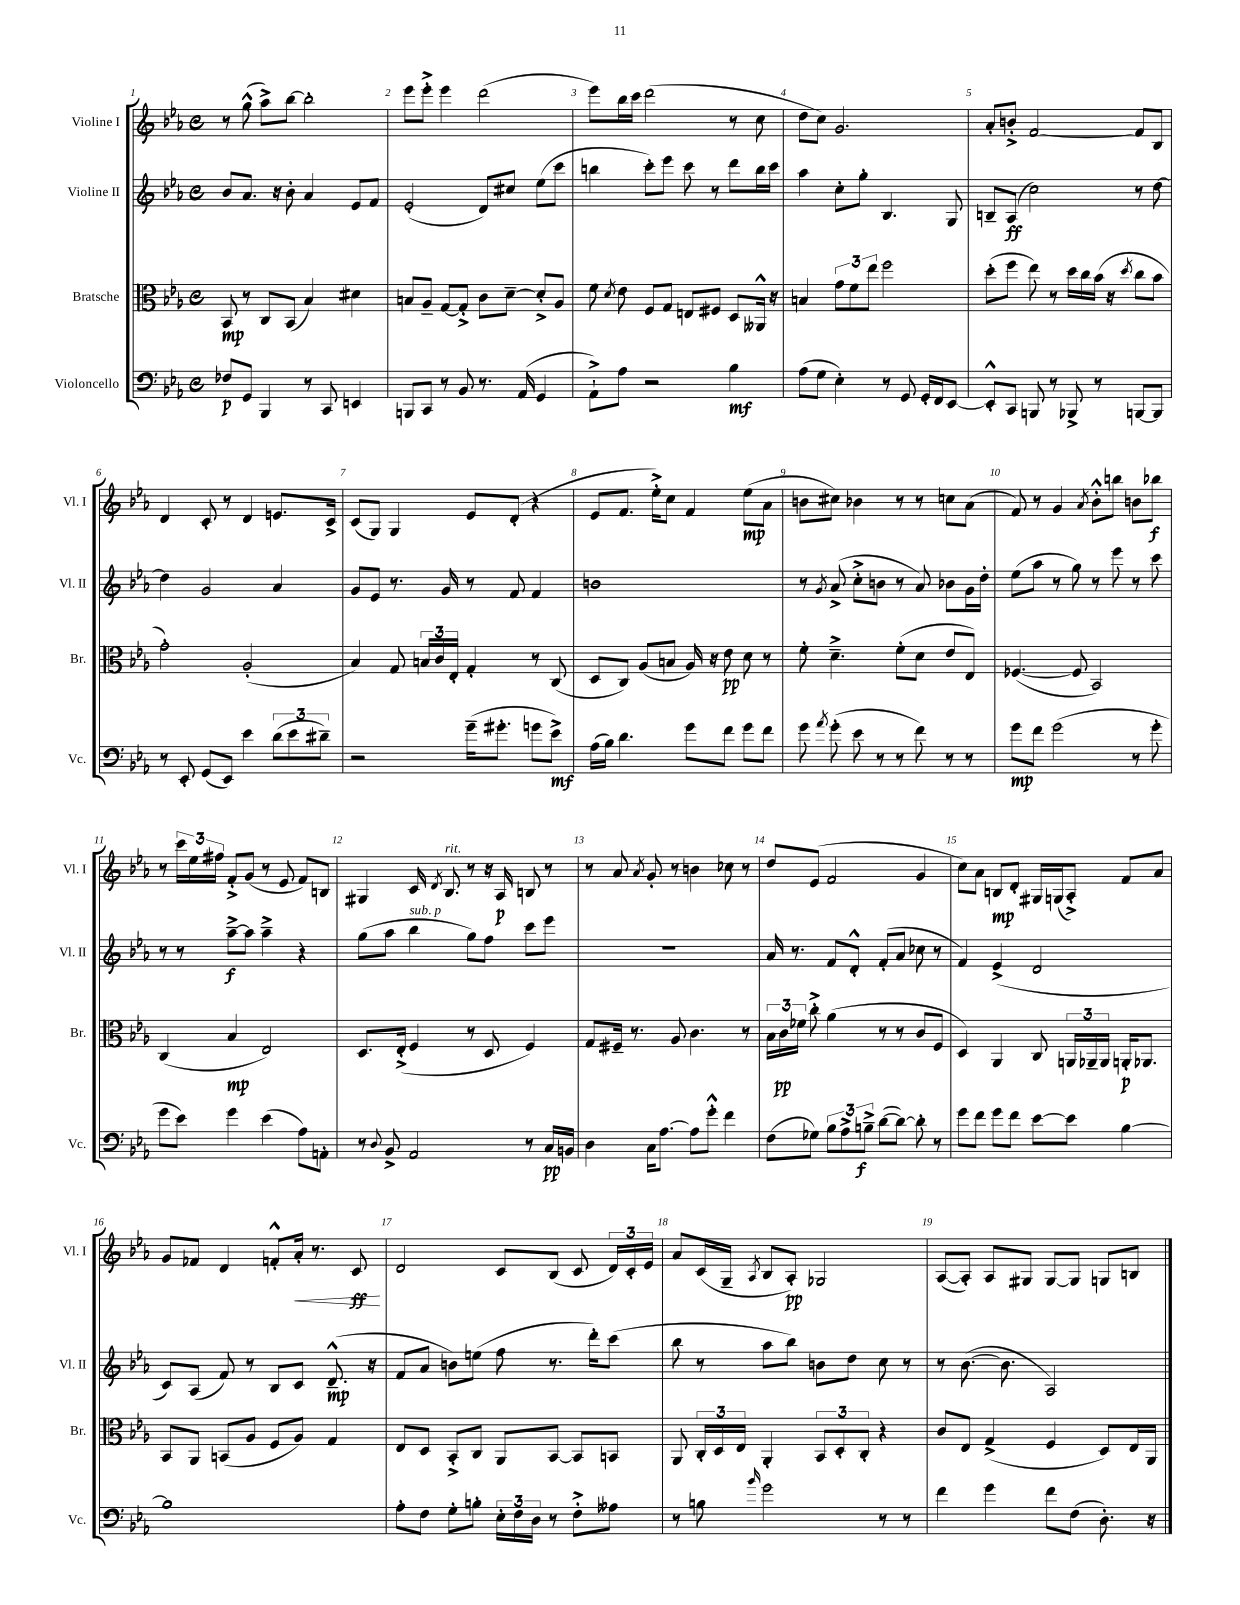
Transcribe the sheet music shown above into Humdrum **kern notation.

**kern	**kern	**kern	**kern
*staff4	*staff3	*staff2	*staff1
*clefF4	*clefC3	*clefG2	*clefG2
*k[b-e-a-]	*k[b-e-a-]	*k[b-e-a-]	*k[b-e-a-]
*M4/4	*M4/4	*M4/4	*M4/4
*met(c)	*met(c)	*met(c)	*met(c)
8F-	8BB-	8b-	8r
8GG	8r	8.a-	(8gg^^
4BBB-	8C	.	8aa-^)
.	.	16r	.
.	(8BB-	8b-'	[8bb-
8r	4B-)	4a-	2bb-']
8CC	.	.	.
4EE	4d#	8e-	.
.	.	8f	.
=	=	=	=
8BBB	8B	(2e-'	8eee-
8CC	8A-~	.	8eee-'^
8r	[8G	.	4eee-
8BB-	8G'^]	.	.
8.r	8c	8d)	(2ddd
.	[8d~	8cc#	.
(16AA-	.	.	.
4GG	8d'^]	(8ee-	.
.	8A-	8ccc	.
=	=	=	=
8AA-`^)	8f	4bb	8eee-)
.	8qd	.	.
8A-	8e-	.	16bb-
.	.	.	16ccc
2r	8F	8ccc')	(2ddd
.	8G	8eee-	.
.	8E	8ccc	.
.	8F#	8r	.
4B-	8D	8ddd	8r
.	16AA--^^	16bb	8cc
.	16r	16ccc	.
=	=	=	=
(8A-	4B	4aa-	8dd
8G	.	.	8cc)
4E-')	12g	8cc'	2.g
.	12f	.	.
.	.	8gg'	.
.	12ee-	.	.
8r	2ff	4.B-	.
8GG	.	.	.
16GG'	.	.	.
16FF	.	.	.
[8EE-	.	8G	.
=	=	=	=
8EE-'^^]	(8dd'	8B~	8a-'
8CC	8ff	(8A-	8b'^
8BBB	8ee-)	2cc)	[2f
8r	8r	.	.
8BBB-^	16dd	.	.
.	16cc	.	.
8r	(16b-	.	.
.	16r	.	.
.	8qdd	.	.
[8BBB	8cc	8r	8f]
8BBB]	8b-	[8dd	8B-
=	=	=	=
8r	2g')	4dd]	4d
8EE-'	.	.	.
(8GG	.	2g	8c'
8EE-)	.	.	8r
4e-	(2A-'	.	4d
(12d	.	4a-	8.e
12e-	.	.	.
12d#~)	.	.	.
.	.	.	16c^
=	=	=	=
2r	4B-)	8g	(8c
.	.	8e-	8G)
.	8G	8.r	4G
.	24B	.	.
.	24c	.	.
.	.	16g	.
.	24E-'	.	.
(16g~	4G'	8r	8e-
8.g#'	.	.	.
.	.	8f	(8d'
8g	8r	4f	4r
8e-^)	(8C	.	.
=	=	=	=
(16A-	8D	1b	8e-
16B-)	.	.	.
4.d	8C)	.	8.f
.	(8A-	.	.
.	.	.	16ee-'^)
.	8B	.	8cc
8g	16A-)	.	4f
.	16r	.	.
8f	8e-	.	.
8g	8d	.	(8ee-
8f	8r	.	8a-
=	=	=	=
8g	8f'	8r	8b
8qa-	.	8qg	.
(8g'	4.d~^	(8a-^	8cc#)
8e-	.	8cc'^	4b-
8r	.	8b	.
8r	(8f'	8r	8r
8f)	8d	8a-)	8r
8r	8e-	8b-	8cc
8r	8E-)	16g	(8a-
.	.	16dd'	.
=	=	=	=
8g	([4.F-	(8ee-	8f)
8f	.	8aa-	8r
(2g	.	8r	4g
.	8F-]	8gg)	.
.	.	.	8qa-
.	2BB-)	8r	8b-'^^
.	.	8eee-	8bb
8r	.	8r	8b
8g'	.	8ccc	8bb-
=	=	=	=
8g	(4C	8r	8r
8e-)	.	8r	24ccc
.	.	.	24ee-
.	.	.	24ff#
4g	4B-	[8aa-~^	8f'^
.	.	8aa-]	(8g
(4e-	2E-)	4aa-~^	8r
.	.	.	8e-
8A-)	.	4r	8f)
8AA'	.	.	8B
=	=	=	=
8r	8.D	(8gg	4G#
8qqD	.	.	.
8BB-^	.	8aa-	.
.	(16E-'^	.	.
2AA-	4F	4bb-	16c
.	.	.	8qd
.	.	.	8.B-
.	8r	8gg)	8r
.	8D	8ff	16r
.	.	.	16A-
8r	4F)	8ccc	8B
16C	.	8eee-	8r
16BB	.	.	.
=	=	=	=
4D	8G	1r	8r
.	16F#~	.	8a-
.	8.r	.	.
.	.	.	8qa-
16C	.	.	8g'
[8.A-	.	.	.
.	8A-	.	8r
8A-]	4.c	.	4b
8g'^^	.	.	.
4f	.	.	8cc-
.	8r	.	8r
=	=	=	=
(8F	24B-	16a-	8dd
.	24c	.	.
.	.	8.r	.
.	24f-	.	.
8G-)	8cc'^	.	(8e-
12B-	(4a-	8f	2f
12A-^	.	.	.
.	.	8d'^^	.
12B~^	.	.	.
([8d	8r	(8f'	.
8d_)	8r	8a-	.
8d']	8c	8cc-	4g
8r	8F	8r	.
=	=	=	=
8g	4D)	4f)	8cc)
8f	.	.	8a-
8g	4AA-	(4e-^	8B
8f	.	.	8d'
[8e-	8C	2d	16G#
.	.	.	(16G
8e-]	24AA	.	8A-'^)
.	24AA-~	.	.
.	24AA-	.	.
[4B-	16AA'	.	8f
.	8.AA-	.	.
.	.	.	8a-
=	=	=	=
1B-]	8BB-	8c)	8g
.	8AA-	(8A-	8f-
.	(8BB	8f)	4d
.	8A-	8r	.
.	8F	8B-	8f'^^
.	8A-)	8c	16a-'
.	.	.	8.r
.	4G	(8.d~^^	.
.	.	.	8c
.	.	16r	.
=	=	=	=
8A-'	8E-	8f	2d
8F	8D	8a-	.
8G'	8BB-'^	8b)	.
8B'	8C	(8ee	.
24E-'	8AA-	8ff	8c
24F	.	.	.
24D	.	.	.
8r	[8BB-	8.r	(8B-
8F'^	8BB-]	.	8c
.	.	16ddd')	.
8A--	8BB	(8ccc	24d)
.	.	.	24c'
.	.	.	24e-
=	=	=	=
8r	8AA-	8bb-	8a-
8B	24C'	8r	(16c
.	24D	.	.
.	.	.	16G~
.	24E-	.	.
16qqb-	.	.	8qA-
2g	4AA-'	8aa-	8B-
.	.	8bb-)	8A-')
.	12BB-	8b	2G-
.	12D'	.	.
.	.	8dd	.
.	12C'	.	.
8r	4r	8cc	.
8r	.	8r	.
=	=	=	=
4f	8c	8r	([8A-
.	8E-	([8.b-	8A-'])
4g	(4G^	.	8A-
.	.	8.b-]	.
.	.	.	8G#
8f	4F	2A-)	[8G#
(8F	.	.	8G#]
8.D')	8D)	.	8G
.	16E-	.	8B
16r	16AA-	.	.
==	==	==	==
*-	*-	*-	*-
